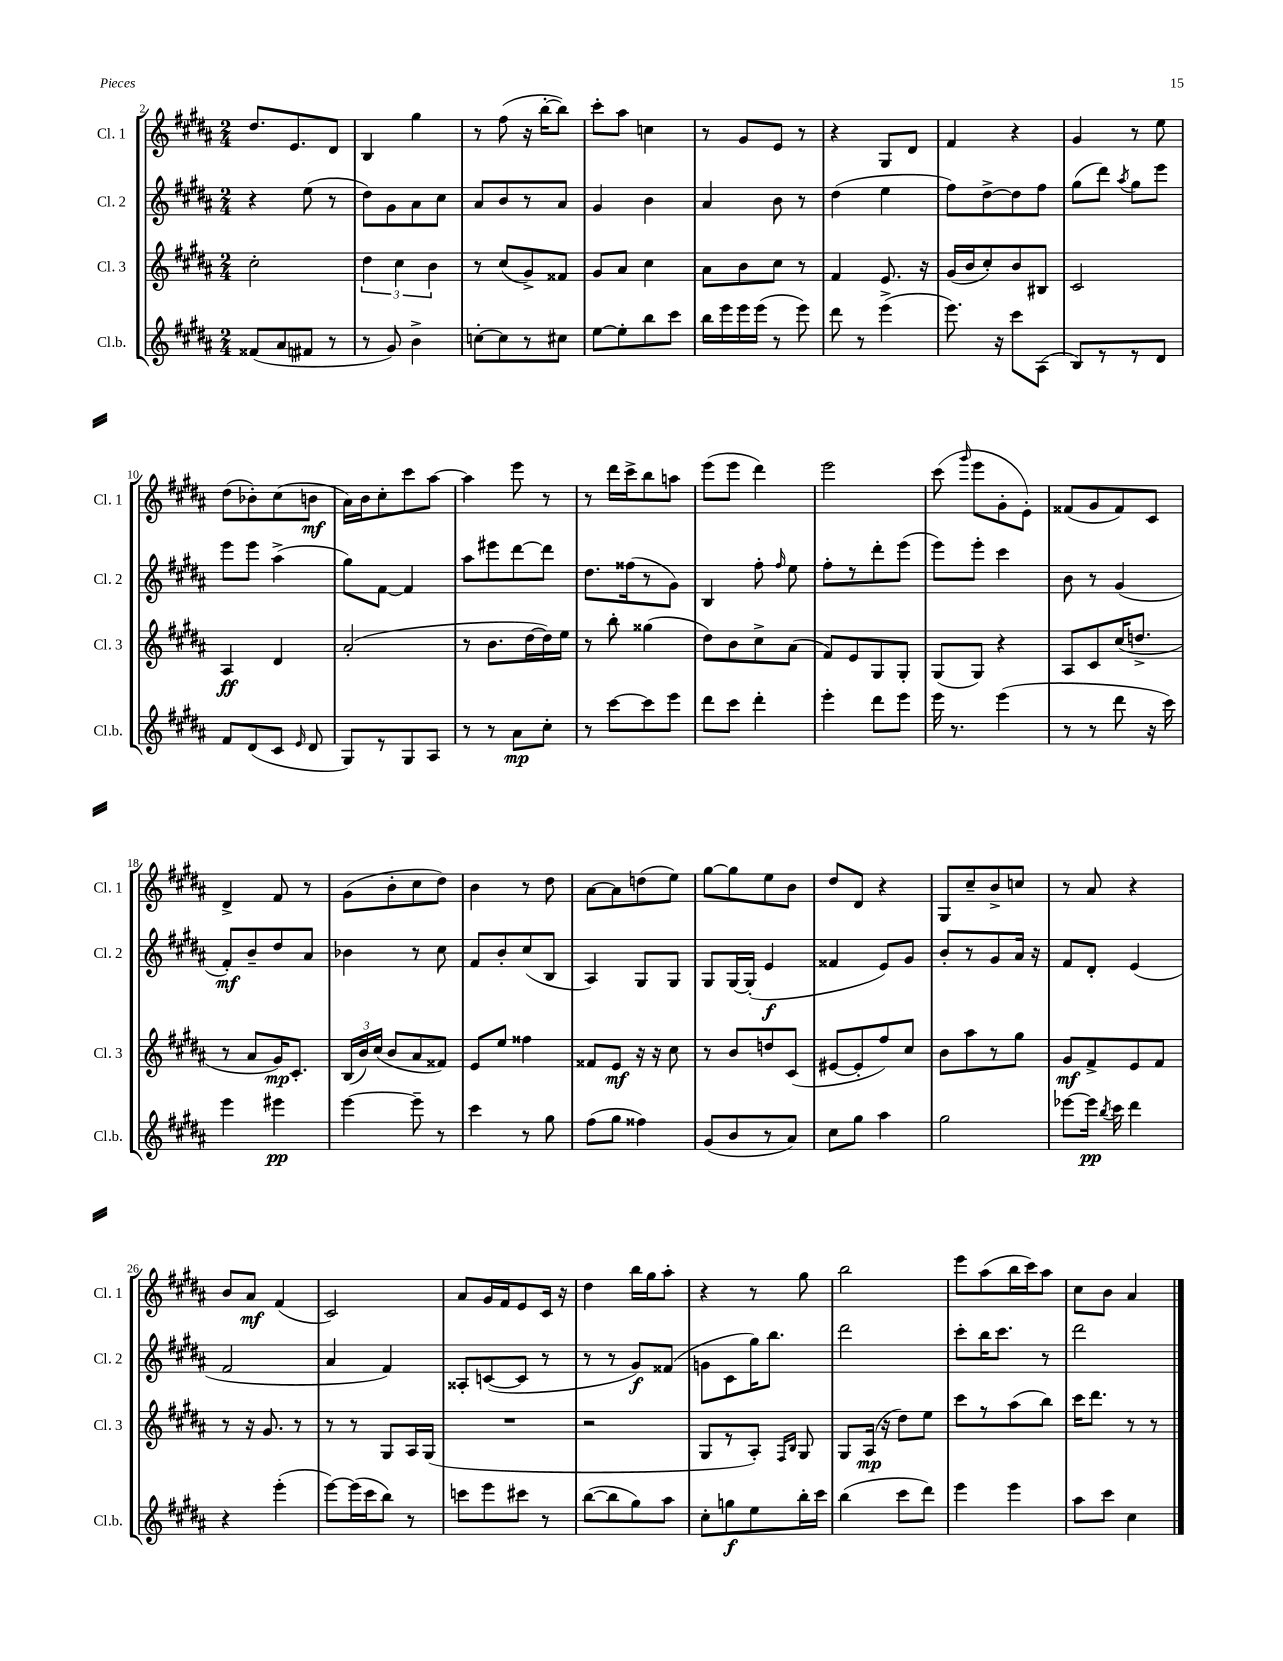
<<
\new StaffGroup <<
\new Staff = "s0" \with { instrumentName = "Cl. 1" shortInstrumentName = "Cl. 1" } {
    \clef treble \key b \major \numericTimeSignature \time 2/4
    \autoBeamOff dis''8.[ e'8. dis'8] |
    b4 gis''4 |
    r8 fis''8( r16 b''16[~-. b''8]) |
    cis'''8[-. ais''8] c''4 |
    r8 gis'8[ e'8] r8 |
    r4 gis8[ dis'8] |
    fis'4 r4 |
    gis'4 r8 e''8 |
    dis''8[( bes'8-.) cis''8( b'8]\mf |
    ais'16[) b'16 cis''8-. cis'''8 ais''8]~ |
    ais''4 e'''8 r8 |
    r8 dis'''16[ cis'''16-> b''8 a''8] |
    e'''8[( e'''8] dis'''4) |
    e'''2 |
    cis'''8( \grace { gis'''16 } e'''8[ gis'8-. e'8]-.) |
    fisis'8[( gis'8 fisis'8) cis'8] |
    dis'4-> fis'8 r8 |
    gis'8[( b'8-. cis''8 dis''8]) |
    b'4 r8 dis''8 |
    ais'8[~ ais'8 d''8( e''8]) |
    gis''8[~ gis''8 e''8 b'8] |
    dis''8[ dis'8] r4 |
    gis8[ cis''8-- b'8-> c''8] |
    r8 ais'8 r4 |
    b'8[ ais'8]\mf fis'4( |
    cis'2) |
    ais'8[ gis'16 fis'16 e'8 cis'16] r16 |
    dis''4 b''16[ gis''16 ais''8]-. |
    r4 r8 gis''8 |
    b''2 |
    e'''8[ ais''8( b''16 cis'''16) ais''8] |
    cis''8[ b'8] ais'4 \bar "|." |
}
\new Staff = "s1" \with { instrumentName = "Cl. 2" shortInstrumentName = "Cl. 2" } {
    \clef treble \key b \major \numericTimeSignature \time 2/4
    \autoBeamOff r4 e''8( r8 |
    dis''8[) gis'8 ais'8 cis''8] |
    ais'8[ b'8 r8 ais'8] |
    gis'4 b'4 |
    ais'4 b'8 r8 |
    dis''4( e''4 |
    fis''8[) dis''8~-> dis''8 fis''8] |
    gis''8[( dis'''8]) \acciaccatura { ais''8 } gis''8[ e'''8] |
    e'''8[ e'''8] ais''4->( |
    gis''8[) fis'8]~ fis'4 |
    ais''8[ eis'''8 dis'''8~ dis'''8] |
    dis''8.[ fisis''16( r8 gis'8]) |
    b4 fis''8-. \grace { fis''16 } e''8 |
    fis''8[-. r8 dis'''8-. e'''8]( |
    e'''8[) e'''8]-. cis'''4 |
    b'8 r8 gis'4( |
    fis'8[-.\mf) b'8-- dis''8 ais'8] |
    bes'4 r8 cis''8 |
    fis'8[ b'8-. cis''8( b8] |
    ais4) gis8[ gis8] |
    gis8[ gis16~ gis16]-.( e'4\f |
    fisis'4 e'8[) gis'8] |
    b'8[-. r8 gis'8 ais'16] r16 |
    fis'8[ dis'8]-. e'4( |
    fis'2 |
    ais'4 fis'4) |
    aisis8[-. c'8~( c'8] r8 |
    r8 r8 gis'8[\f) fisis'8]( |
    g'8[ cis'8 gis''16) b''8.] |
    dis'''2 |
    cis'''8[-. b''16 cis'''8.] r8 |
    dis'''2 \bar "|." |
}
\new Staff = "s2" \with { instrumentName = "Cl. 3" shortInstrumentName = "Cl. 3" } {
    \clef treble \key b \major \numericTimeSignature \time 2/4
    \autoBeamOff cis''2-. |
    \tuplet 3/2 { dis''4 cis''4 b'4 } |
    r8 cis''8[( gis'8->) fisis'8] |
    gis'8[ ais'8] cis''4 |
    ais'8[ b'8 cis''8] r8 |
    fis'4 e'8. r16 |
    gis'16[( b'16 cis''8-.) b'8 bis8] |
    cis'2 |
    ais4\ff dis'4 |
    ais'2-.( |
    r8 b'8.[ dis''16~ dis''16) e''16] |
    r8 b''8-. gisis''4( |
    dis''8[) b'8 cis''8-> ais'8]( |
    fis'8[) e'8 gis8 gis8]-. |
    gis8[( gis8]) r4 |
    ais8[ cis'8 cis''16( d''8.]-> |
    r8 ais'8[ gis'16\mp) cis'8.]-. |
    \tuplet 3/2 { b16[( b'16) cis''16]( } b'8[ ais'8 fisis'8]) |
    e'8[ e''8] fisis''4 |
    fisis'8[ e'8]\mf r16 r16 cis''8 |
    r8 b'8[ d''8 cis'8]( |
    eis'8[~ eis'8-. fis''8) cis''8] |
    b'8[ ais''8 r8 gis''8] |
    gis'8[\mf fis'8-> e'8 fis'8] |
    r8 r16 gis'8. r8 |
    r8 r8 gis8[ ais16 gis16]( |
    R2 |
    r2 |
    gis8[ r8 ais8]-.) \grace { fis16[ b16] } gis8 |
    gis8[ ais16]\mp( r16 dis''8[) e''8] |
    cis'''8[ r8 ais''8( b''8]) |
    cis'''16[ dis'''8.] r8 r8 \bar "|." |
}
\new Staff = "s3" \with { instrumentName = "Cl.b." shortInstrumentName = "Cl.b." } {
    \clef treble \key b \major \numericTimeSignature \time 2/4
    \autoBeamOff fisis'8[( ais'8 fis'8] r8 |
    r8 gis'8) b'4-> |
    c''8[~-. c''8 r8 cis''8] |
    e''8[~ e''8-. b''8 cis'''8] |
    b''16[ e'''16 e'''16 e'''16]( r8 e'''8) |
    dis'''8 r8 e'''4->( |
    e'''8.) r16 cis'''8[ ais8]( |
    b8[) r8 r8 dis'8] |
    fis'8[ dis'8( cis'8] \grace { e'16 } dis'8 |
    gis8[) r8 gis8 ais8] |
    r8 r8 ais'8[\mp cis''8]-. |
    r8 cis'''8[~ cis'''8 e'''8] |
    dis'''8[ cis'''8] dis'''4-. |
    e'''4-. dis'''8[ e'''8] |
    e'''16 r8. e'''4( |
    r8 r8 dis'''8 r16 cis'''16) |
    e'''4 eis'''4\pp |
    e'''4~ e'''8-- r8 |
    cis'''4 r8 gis''8 |
    fis''8[( gis''8] fisis''4) |
    gis'8[( b'8 r8 ais'8]) |
    cis''8[ gis''8] ais''4 |
    gis''2 |
    ees'''8[~ ees'''16]\pp \acciaccatura { b''8 } cis'''16 dis'''4 |
    r4 e'''4-.( |
    e'''8[~) e'''16( cis'''16 b''8]) r8 |
    c'''8[ e'''8 cis'''8] r8 |
    b''8[~( b''8 gis''8) ais''8] |
    cis''8[-. g''8\f e''8 b''16-. cis'''16] |
    b''4( cis'''8[ dis'''8]) |
    e'''4 e'''4 |
    ais''8[ cis'''8] cis''4 \bar "|." |
}
>>
>>
\layout { \context { \Score currentBarNumber = #2 } }
